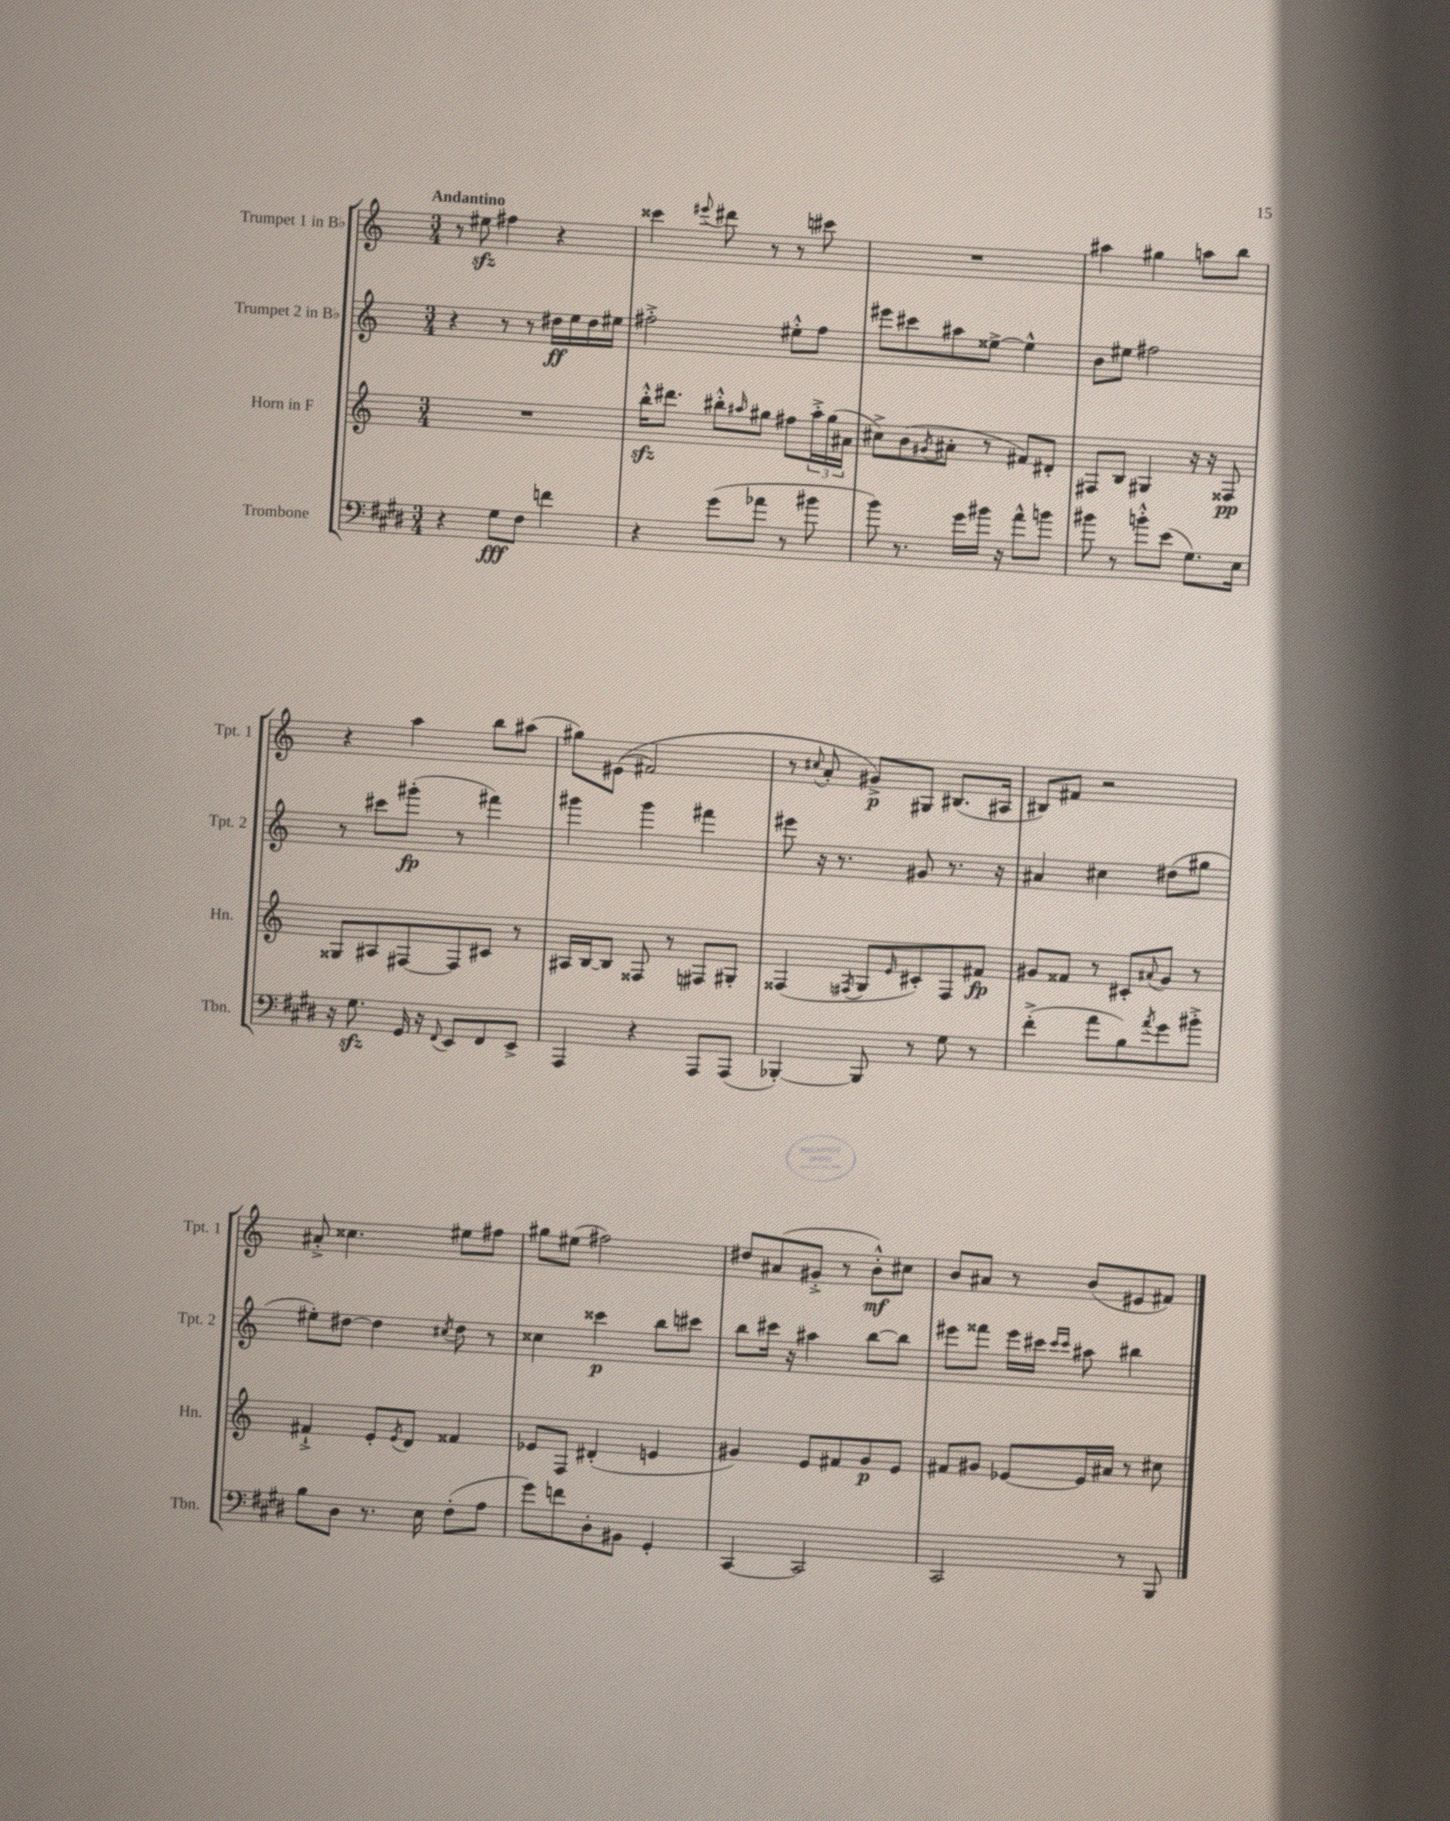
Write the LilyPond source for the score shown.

<<
\new StaffGroup <<
\new Staff = "s0" \with { instrumentName = "Trumpet 1 in Bb" shortInstrumentName = "Tpt. 1" } {
    \clef treble \key c \major \numericTimeSignature \time 3/4 \tempo "Andantino"
    r8 eis''8\sfz fis''4 r4 |
    cisis'''4 \appoggiatura { eis'''8 } dis'''8 r8 r8 cis'''8 |
    R2. |
    ais''4 gis''4 a''8 b''8 |
    r4 a''4 b''8 ais''8( |
    gis''8) eis'8(\( fis'2) |
    r8 \appoggiatura { cis''8 } a'8-. gis'8->\p\) gis8 bis8.( ais16 |
    bis8) fis'8 r2 |
    ais'8-.-> cisis''4. eis''8 fis''8 |
    gis''8 eis''8( fis''2) |
    dis''8 ais'8( gis'8-.-> r8 b'8-.-^\mf) cis''8 |
    b'8 ais'8 r8 b'8( eis'8 fis'8) \bar "|." |
}
\new Staff = "s1" \with { instrumentName = "Trumpet 2 in Bb" shortInstrumentName = "Tpt. 2" } {
    \clef treble \key c \major \numericTimeSignature \time 3/4
    r4 r8 r8 dis''16\ff e''16 dis''16 eis''16 |
    fis''2-.-> eis''8-.-^ fis''8 |
    eis'''8 cis'''8 ais''8 eisis''8~-> eisis''4-^ |
    b'8 eis''8 fis''2 |
    r8 cis'''8 gis'''8-.\fp( r8 fis'''4) |
    gis'''4 gis'''4 fis'''4 |
    eis'''8 r16 r8. gis'8 r8. r16 |
    ais'4 cis''4 dis''8( gis''8 |
    eis''8-.) dis''8~ dis''4 \acciaccatura { cis''8 } dis''8 r8 |
    cisis''4 cisis'''4\p b''8 cis'''8 |
    b''8 cis'''16 r16 ais''4 b''8~ b''8 |
    eis'''8 fisis'''8 eis'''16 cis'''16 \grace { cis'''16 cis'''16 } ais''8 bis''4 \bar "|." |
}
\new Staff = "s2" \with { instrumentName = "Horn in F" shortInstrumentName = "Hn." } {
    \clef treble \key c \major \numericTimeSignature \time 3/4
    R2. |
    b''16-.-^\sfz dis'''8. bis''8-.-^ \grace { ais''16 } gis''8 fis''8 \tuplet 3/2 { ais''16-.-> gis''16( ais'16 } |
    cis''8->) b'8( \acciaccatura { gis'8 } ais'8-. r8 fis'8) dis'8-. |
    fis8 b8 gis4 r16 r16 fisis8\pp |
    gisis8 ais8 fis8~ fis8 cis'8 r8 |
    ais16 b16~ b8 fisis8 r8 fis8 gis8-. |
    fisis4( \acciaccatura { fis8 } g8 \grace { e'16 } cis'8-.) fis8 fis'8\fp |
    gis'8 fisis'8 r8 cis'8-. \appoggiatura { ais'8 } gis'8 r8 |
    fis'4-!-> e'8-. \acciaccatura { e'8 } d'8 fisis'4 |
    ees'8 f8 dis'4-.( e'4 |
    gis'4) e'8 fis'8 gis'8\p e'8 |
    fis'8 gis'8 ees'8~ ees'16 ais'16 r8 cis''8 \bar "|." |
}
\new Staff = "s3" \with { instrumentName = "Trombone" shortInstrumentName = "Tbn." } {
    \clef bass \key e \major \numericTimeSignature \time 3/4
    r4 gis8\fff fis8 f'4 |
    r4 gis'8( aes'8 r8 bis'8 |
    b'8) r8. gis'16 bis'16 r16 a'8-^ b'8 |
    bis'8 r8 b'8-.-^ e'8( gis8.) e16 |
    r16 gis8.\sfz gis,16 r16 \appoggiatura { fis,8 } e,8 fis,8 e,8-> |
    a,,4 r4 a,,8 a,,8( |
    bes,,4~-.) bes,,8 r8 gis8 r8 |
    fis'4-.->( a'8 b8) \acciaccatura { a'8 } gis'8 bis'8-.-> |
    b8 dis8 r8. e16 fis8-.( a8 |
    gis'8) f'8 dis8-. bis,8 gis,4-. |
    cis,4~ cis,2 |
    cis,2 r8 b,,8 \bar "|." |
}
>>
>>
\layout { \context { \Score \remove "Bar_number_engraver" } }
